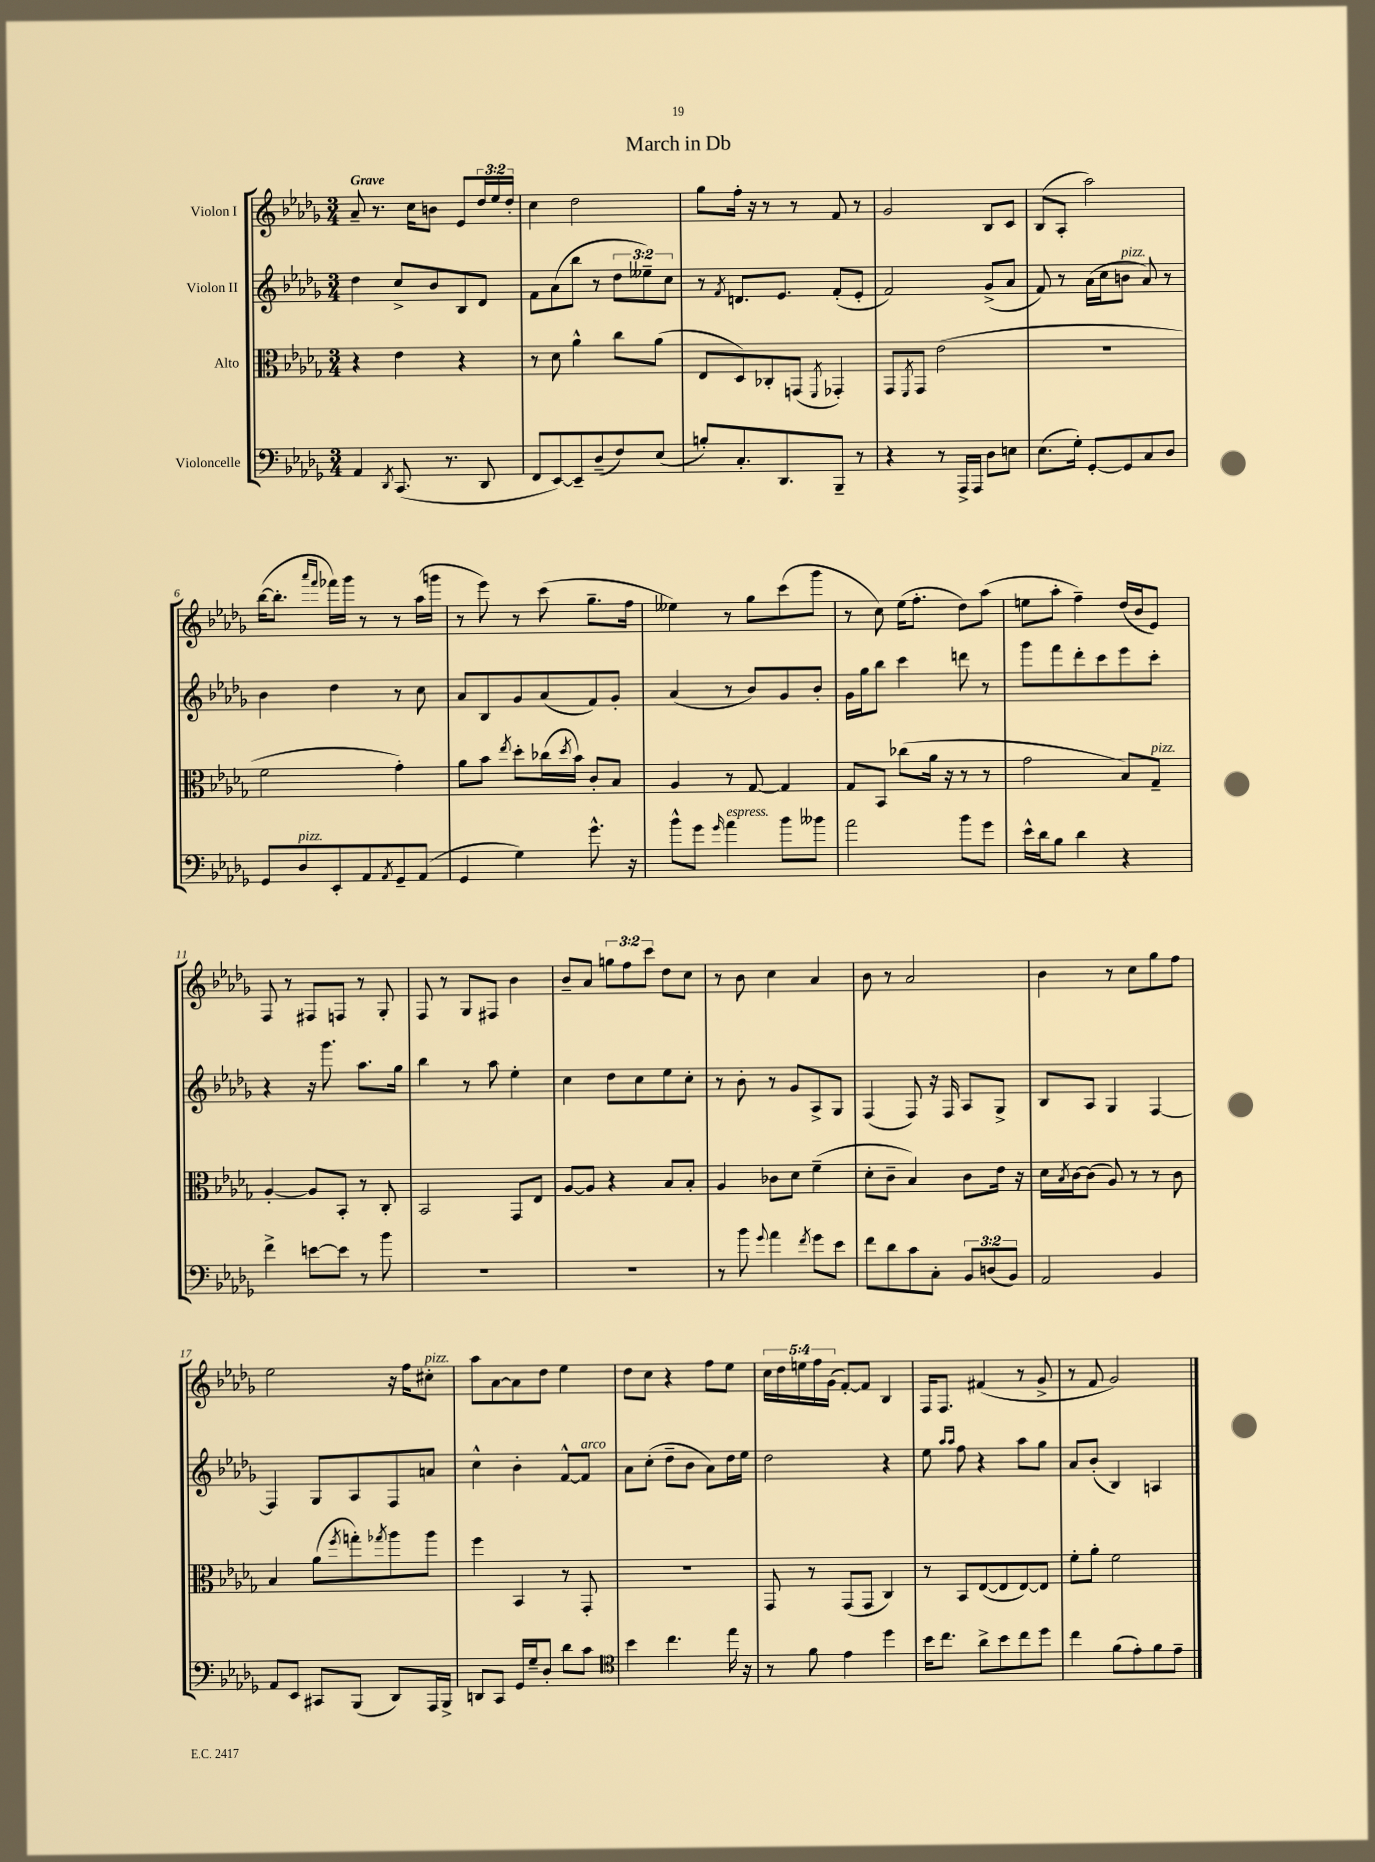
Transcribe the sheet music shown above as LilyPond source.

\header { title = "March in Db" }
<<
\new StaffGroup <<
\new Staff = "s0" \with { instrumentName = "Violon I" } {
    \clef treble \key des \major \numericTimeSignature \time 3/4 \override Staff.TupletNumber.text = #tuplet-number::calc-fraction-text \tempo "Grave"
    aes'8-- r8. c''16 b'8 ees'8 \tuplet 3/2 { des''16 ees''16 des''16-. } |
    c''4 des''2 |
    ges''8 f''16-. r16 r8 r8 f'8 r8 |
    ges'2 bes8 c'8 |
    bes8( aes8-. aes''2) |
    bes''16~( bes''8.-. \grace { aes'''16 f'''16 } fes'''16) ges'''16 r8 r8 aes''16( g'''16 |
    r8 ees'''8) r8 c'''8( ges''8.-- f''16 |
    eeses''4) r8 ges''8 c'''8( ges'''8 |
    r8 c''8) ees''16( f''8.-. des''8) aes''8( |
    e''8 aes''8-. f''4--) des''16( bes'16 ees'8) |
    f8 r8 fis8 f8 r8 ges8-. |
    f8 r8 ges8 fis8 bes'4 |
    bes'8-- aes'8 \tuplet 3/2 { g''8 f''8 c'''8 } des''8 c''8 |
    r8 bes'8 c''4 aes'4 |
    bes'8 r8 aes'2 |
    bes'4 r8 c''8 ges''8 f''8 |
    ees''2 r16 f''16 cis''8-.^\markup { \italic "pizz." } |
    aes''8 aes'8~ aes'8 des''8 ees''4 |
    des''8 c''8 r4 f''8 ees''8 |
    \tuplet 5/4 { c''16 des''16 e''16 f''16 ges'16( } f'8~-.) f'8 bes4 |
    f16 f8. fis'4( r8 ges'8-> |
    r8 f'8 ges'2) \bar "|." |
}
\new Staff = "s1" \with { instrumentName = "Violon II" } {
    \clef treble \key des \major \numericTimeSignature \time 3/4 \override Staff.TupletNumber.text = #tuplet-number::calc-fraction-text
    des''4 c''8-> bes'8 bes8 des'8 |
    f'8 aes'8( bes''8 r8 \tuplet 3/2 { des''8 eeses''8--) c''8 } |
    r8 \acciaccatura { f'8 } d'8. ees'8. f'8-.( ees'8-. |
    f'2) ges'8->( aes'8 |
    f'8) r8 aes'16( c''16 b'8^\markup { \italic "pizz." } aes'8) r8 |
    bes'4 des''4 r8 c''8 |
    aes'8 bes8 ges'8 aes'8( f'8) ges'8-. |
    aes'4( r8 bes'8) ges'8 bes'8-. |
    ges'16 ges''16 bes''8 c'''4 d'''8 r8 |
    ges'''8 f'''8 des'''8-. c'''8 ees'''8 c'''8-. |
    r4 r16 ges'''8. aes''8. ges''16 |
    bes''4 r8 aes''8 ees''4-. |
    c''4 des''8 c''8 ees''8 c''8-. |
    r8 bes'8-. r8 ges'8 aes8-> ges8 |
    f4( f8) r16 f16 aes8 ges8-> |
    bes8 aes8 ges4 f4~ |
    f4 ges8 aes8 f8 a'8 |
    c''4-^ bes'4-. f'8~-^ f'8^\markup { \italic "arco" } |
    aes'8 c''8-.( des''8-- bes'8 aes'8) des''16 ees''16 |
    des''2 r4 |
    ees''8 \grace { aes''16 aes''16 } f''8 r4 aes''8 ges''8 |
    aes'8 bes'8-.( bes4) a4 \bar "|." |
}
\new Staff = "s2" \with { instrumentName = "Alto" } {
    \clef alto \key des \major \numericTimeSignature \time 3/4
    r4 ees'4 r4 |
    r8 des'8 aes'4-^ c''8 aes'8( |
    ees8 des8) ces8-. g,8( \acciaccatura { f,8 } ges,4-.) |
    ges,8 \acciaccatura { f,8 } ges,8 ees'2( |
    R2. |
    f'2 ges'4-.) |
    aes'8 bes'8 \acciaccatura { ees''8 } des''8-. ces''16( \acciaccatura { des''8 } bes'16) c'8-. bes8 |
    aes4 r8 ges8~ ges4 |
    ges8 bes,8 ces''8( aes'16 r16 r8 r8 |
    ges'2 bes8) ges8--^\markup { \italic "pizz." } |
    aes4~-. aes8 bes,8-. r8 c8-. |
    bes,2 ges,8 ees8 |
    aes8~ aes8 r4 bes8 bes8-. |
    aes4 ces'8 des'8 f'4--( |
    des'8-. c'8-- bes4) c'8 ees'16 r16 |
    des'16 \acciaccatura { bes8 } c'16~ c'8( aes8) r8 r8 c'8 |
    bes4 aes'8( \acciaccatura { f''8 } g''8-.) \acciaccatura { ges''8 } aes''8 aes''8 |
    f''4 bes,4 r8 ges,8-. |
    R2. |
    ges,8 r8 ges,8( ges,8 c4) |
    r8 bes,8 ees8~( ees8 ees8~) ees8 |
    f'8-. aes'8-. f'2 \bar "|." |
}
\new Staff = "s3" \with { instrumentName = "Violoncelle" } {
    \clef bass \key des \major \numericTimeSignature \time 3/4 \override Staff.TupletNumber.text = #tuplet-number::calc-fraction-text
    aes,4 \acciaccatura { des,8 } c,8.( r8. des,8 |
    f,8 ees,8~) ees,8-- des8--( f8) ees8( |
    b8-.) c8.-. des,8. bes,,8-- r8 |
    r4 r8 aes,,16-> aes,,16 des8 e8 |
    ees8.( ges16-.) ges,8~-. ges,8 c8 des8 |
    ges,8 des8^\markup { \italic "pizz." } ees,8-. aes,8 \acciaccatura { aes,8 } ges,8-- aes,8( |
    ges,4 ges4) ges'8.-^ r16 |
    bes'8-^ ges'8 \grace { ges'16 } aes'4^\markup { \italic "espress." } bes'8 beses'8 |
    aes'2 bes'8 ges'8 |
    ees'16-^ des'16 bes8 des'4 r4 |
    f'4-> e'8~ e'8 r8 bes'8 |
    R2. |
    R2. |
    r8 bes'8 \appoggiatura { ges'8 } aes'4 \acciaccatura { f'8 } ges'8 ees'8 |
    f'8 des'8 c'8 c8-. \tuplet 3/2 { bes,8 d8( bes,8) } |
    aes,2 bes,4 |
    aes,8 ees,8 cis,8 bes,,8( des,8) aes,,16 bes,,16-> |
    d,8 c,8 ges,16 ges16-- des8-. des'8 c'8 |
    \clef tenor bes'4 c''4. ees''16 r16 |
    r8 f'8 ees'4 des''4 |
    bes'16 c''8. aes'8-> bes'8 c''8 des''8 |
    c''4 f'8( ees'8-.) f'8 ees'8-- \bar "|." |
}
>>
>>
